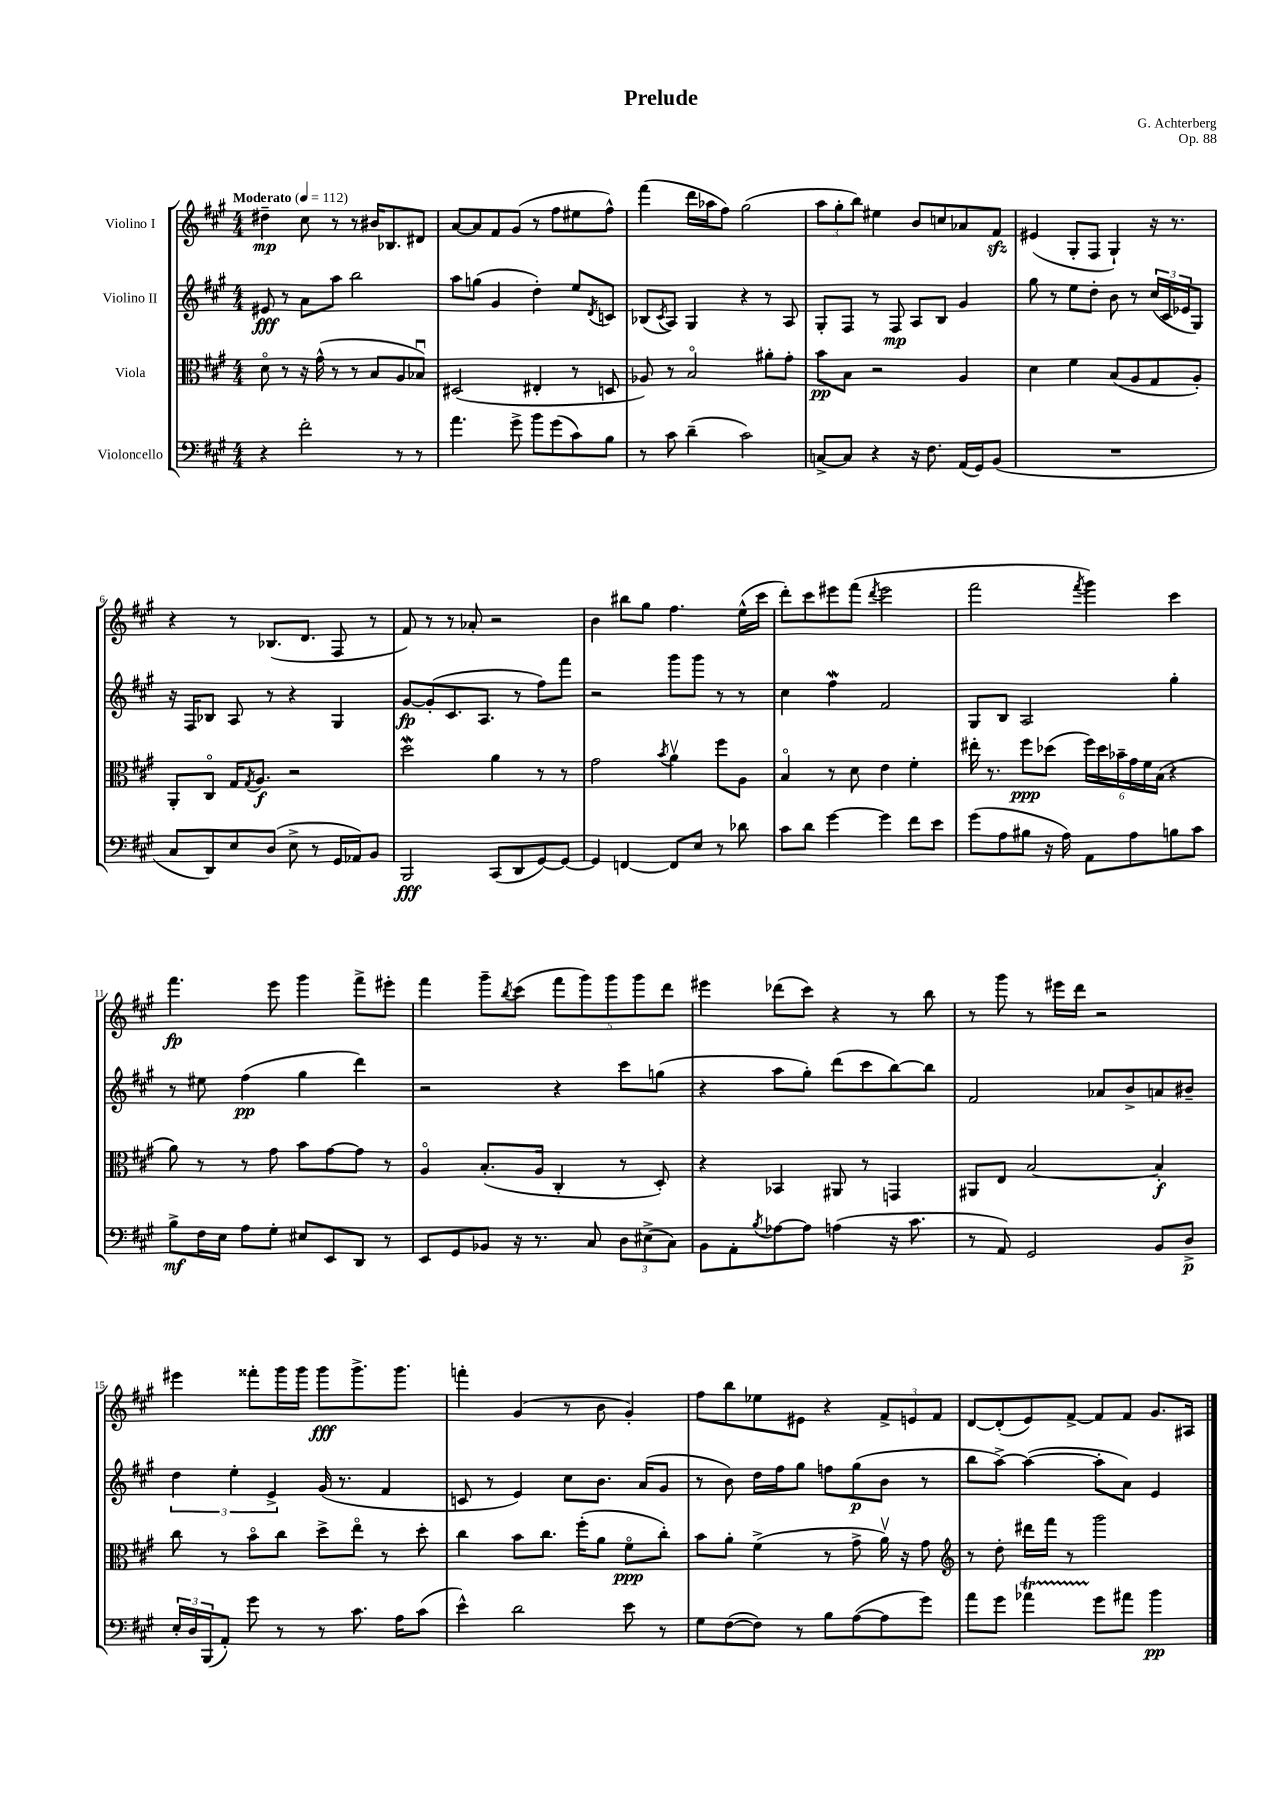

**kern	**kern	**kern	**kern
*staff4	*staff3	*staff2	*staff1
*clefF4	*clefC3	*clefG2	*clefG2
*k[f#c#g#]	*k[f#c#g#]	*k[f#c#g#]	*k[f#c#g#]
*M4/4	*M4/4	*M4/4	*M4/4
*MM112	*MM112	*MM112	*MM112
4r	8do\	8e#/	4dd#~\
.	8r	8r	.
2f#'\	16r	8a\L	8cc#\
.	(16g#^^\	.	.
.	8r	8aa\J	8r
.	8r	2bb\	8r
.	8B/L	.	16b#/LK
.	.	.	8.B-/
8r	8A/	.	.
8r	8B-u/J)	.	8d#/J
=	=	=	=
4.a\	(2D#/	8aa\L	[8a/L
.	.	(8gg\J	8a/]
.	.	4g#/	8f#/
8g#^\	.	.	(8g#/J
8b\L	4E#'/	4dd'\)	8r
(8g#\	.	.	8ff#\L
8c#\)	8r	8ee/L	8ee#\
.	.	8qd/	.
8B\J	8D/	8c/J	8ff#^^\J)
=	=	=	=
8r	8A-/)	(8B-/L	(4fff#\
.	.	8qc#/	.
8c#\	8r	8A/J)	.
(4d~\	2Bo/	4G#/	16ddd\LL
.	.	.	16aa-\J
.	.	.	8ff#\J)
2c#\)	.	4r	(2gg#\
.	8a#'\L	8r	.
.	8g#'\J	8A/	.
=	=	=	=
[8C^/L	8b\L	8G#'/L	12aa\L
.	.	.	12gg#'\
8C/]J	8B\J	8F#/J	.
.	.	.	12bb\J)
4r	2r	8r	4ee#\
.	.	8F#/	.
16r	.	8A/L	8b/L
8.F#\	.	.	.
.	.	8B/J	8cc/
(16AA/LL	4A/	4g#/	8a-/
16GG#/J)	.	.	.
(8BB/J	.	.	8f#/J
=	=	=	=
1r	4d\	8gg#\	(4e#/
.	.	8r	.
.	4f#\	8ee\L	8G#'/L
.	.	8dd'\J	8F#/J
.	(8B/L	8b\	4G#`/)
.	8A/	8r	.
.	8G#/	(24cc#/LL	16r
.	.	24c#/	.
.	.	.	8.r
.	.	24e-/J	.
.	8A'/J)	8G#/J)	.
=	=	=	=
8C#/L	8AA'/L	16r	4r
.	.	16F#/LK	.
8DD/)	8C#o/J	8B-/J	.
8E/	16G#/LK	8A/	8r
.	8qG#/	.	.
.	8.A/J	.	.
(8D/J	.	8r	(8.B-/L
8E^\	2r	4r	.
.	.	.	8.d/J
8r	.	.	.
16GG#/LL	.	4G#/	8F#/
16AA-/J)	.	.	.
8BB/J	.	.	8r
=	=	=	=
2BBB/	2dd\	[8g#/L	8f#/)
.	.	(8g#'/]	8r
.	.	8.c#/	8r
.	.	.	8a-'/
.	.	8.A/J	.
(8CC#/L	4a\	.	2r
8DD/	.	8r	.
[8GG#/)	8r	8ff#\L)	.
8GG#/_J	8r	8fff#\J	.
=	=	=	=
4GG#/]	2g#\	2r	4b\
[4FF/	.	.	8bb#\L
.	.	.	8gg#\J
.	8qb/	.	.
8FF/]L	4av\	8ggg#\L	4.ff#\
8E/J	.	8ggg#\J	.
8r	8ff#\L	8r	.
8d-\	8A\J	8r	(16ee^^\LL
.	.	.	16ccc#\JJ
=	=	=	=
8c#\L	4Bo/	4cc#\	8ddd'\L)
8d\J	.	.	8ccc#\
[4g#\	8r	4ff#\	8eee#\
.	8d\	.	(8fff#\J
.	.	.	8qddd/
4g#\]	4e\	2f#/	2eee#\
8f#\L	4f#'\	.	.
8e\J	.	.	.
=	=	=	=
(8g#\L	16ee#'\	8G#/L	2fff#\
.	8.r	.	.
8A\	.	8B/J	.
8B#\J	8ff#\L	2A/	.
16r	(8dd-\J	.	.
16A\)	.	.	.
.	.	.	8qfff#/
8AA\L	24ff#\LL)	.	4ggg#\)
.	24dd-\	.	.
.	24b-~\	.	.
8A\	24g#\	.	.
.	24f#\	.	.
.	(24B\JJ	.	.
8B\	4r	4gg#'\	4ccc#\
8c#\J	.	.	.
=	=	=	=
8B^\L	8a\)	8r	4.fff#\
16F#\L	8r	8ee#\	.
16E\JJ	.	.	.
8A\L	8r	(4ff#\	.
8G#'\J	8g#\	.	8eee\
8E#/L	8b\L	4gg#\	4ggg#\
8EE/	[8g#\	.	.
8DD/J	8g#\]J	4ddd\)	8fff#^\L
8r	8r	.	8eee#'\J
=	=	=	=
8EE/L	4Ao/	2r	4fff#\
8GG#/	.	.	.
8BB-/J	(8.B'/L	.	8ggg#~\L
.	.	.	8qbb/
16r	.	.	(8ccc#\J
8.r	16A/Jk	.	.
.	4C#'/	4r	10fff#\L
.	.	.	10ggg#\)
8C#/	.	.	.
.	.	.	10ggg#\
12D\L	8r	8ccc#\L	.
.	.	.	10ggg#\
(12E#^\	.	.	.
.	8D'/)	(8gg\J	.
.	.	.	10ddd\J
12C#\J)	.	.	.
=	=	=	=
8BB\L	4r	4r	4eee#\
8AA'\	.	.	.
8qB/	.	.	.
[8A-\	4BB-/	8aa\L	(8ddd-\L
8A-\]J	.	8gg#'\J)	8ccc#\J)
(4A\	8AA#/	(8ddd\L	4r
.	8r	8ccc#\	.
16r	4GG/	[8bb\)	8r
8.c#\	.	.	.
.	.	8bb\]J	8bb\
=	=	=	=
8r	8AA#/L	2f#/	8r
8AA/)	8E/J	.	8ggg#\
2GG#/	[2B/	.	8r
.	.	.	16eee#\LL
.	.	.	16ddd\JJ
.	.	8a-/L	2r
.	.	8b^/	.
8BB/L	4B'/]	8a/	.
8D^/J	.	8b#~/J	.
=	=	=	=
24E'/LL	8cc#\	6dd\	4eee#\
24D/	.	.	.
(24BBB/J	.	.	.
8AA'/J)	8r	.	.
.	.	6ee'\	.
8g#\	8bo\L	.	8fff##'\L
.	.	6e^/	.
8r	8cc#\J	.	16ggg#\L
.	.	.	16ggg#\JJ
8r	8dd^\L	(16g#/	8ggg#\L
.	.	8.r	.
8.c#\	8eeo\J	.	8.ggg#^\
.	8r	4f#/	.
16A\LK	.	.	8.ggg#\J
(8c#\J	8dd'\	.	.
=	=	=	=
4e^^\)	4cc#\	8c/	4fff'\
.	.	8r	.
2d\	8b\L	4e/)	(4g#/
.	8.cc#\J	.	.
.	.	8cc#\L	8r
.	(16ff#'\LK	.	.
.	8a\J	8.b\J	8b\
8e\	8f#o\L	.	4g#'/)
.	.	(16a/LK	.
8r	8cc#'\J)	8g#/J	.
=	=	=	=
8G#\L	8b\L	8r	8ff#\L
([8F#\	8a'\J	8b\)	8bb\
8F#\]J)	(4f#^\	16dd\LL	8ee-\
.	.	16ff#\J	.
8r	.	8gg#\J	8e#\J
8B\L	8r	8ff\L	4r
([8A\	8g#^\	(8gg#\	.
8A\]	16av\)	8b\J	12f#^/L
.	16r	.	.
.	.	.	12e/
8g#\J)	8g#\	8r	.
.	.	.	12f#/J
=	=	=	=
*	*clefG2	*	*
8a\L	8r	8bb\L	[8d/L
8g#\J	8dd'\	[8aa^\J)	(8d'/]
4a-\	16ddd#\LL	(4aa\_	8e/)
.	16fff#\JJ	.	.
.	8r	.	[8f#^/J
8g#\L	2ggg#\	8aa'\]L	8f#/]L
8a#\J	.	8a\J)	8f#/J
4b\	.	4e/	8.g#/L
.	.	.	16A#/Jk
==	==	==	==
*-	*-	*-	*-
